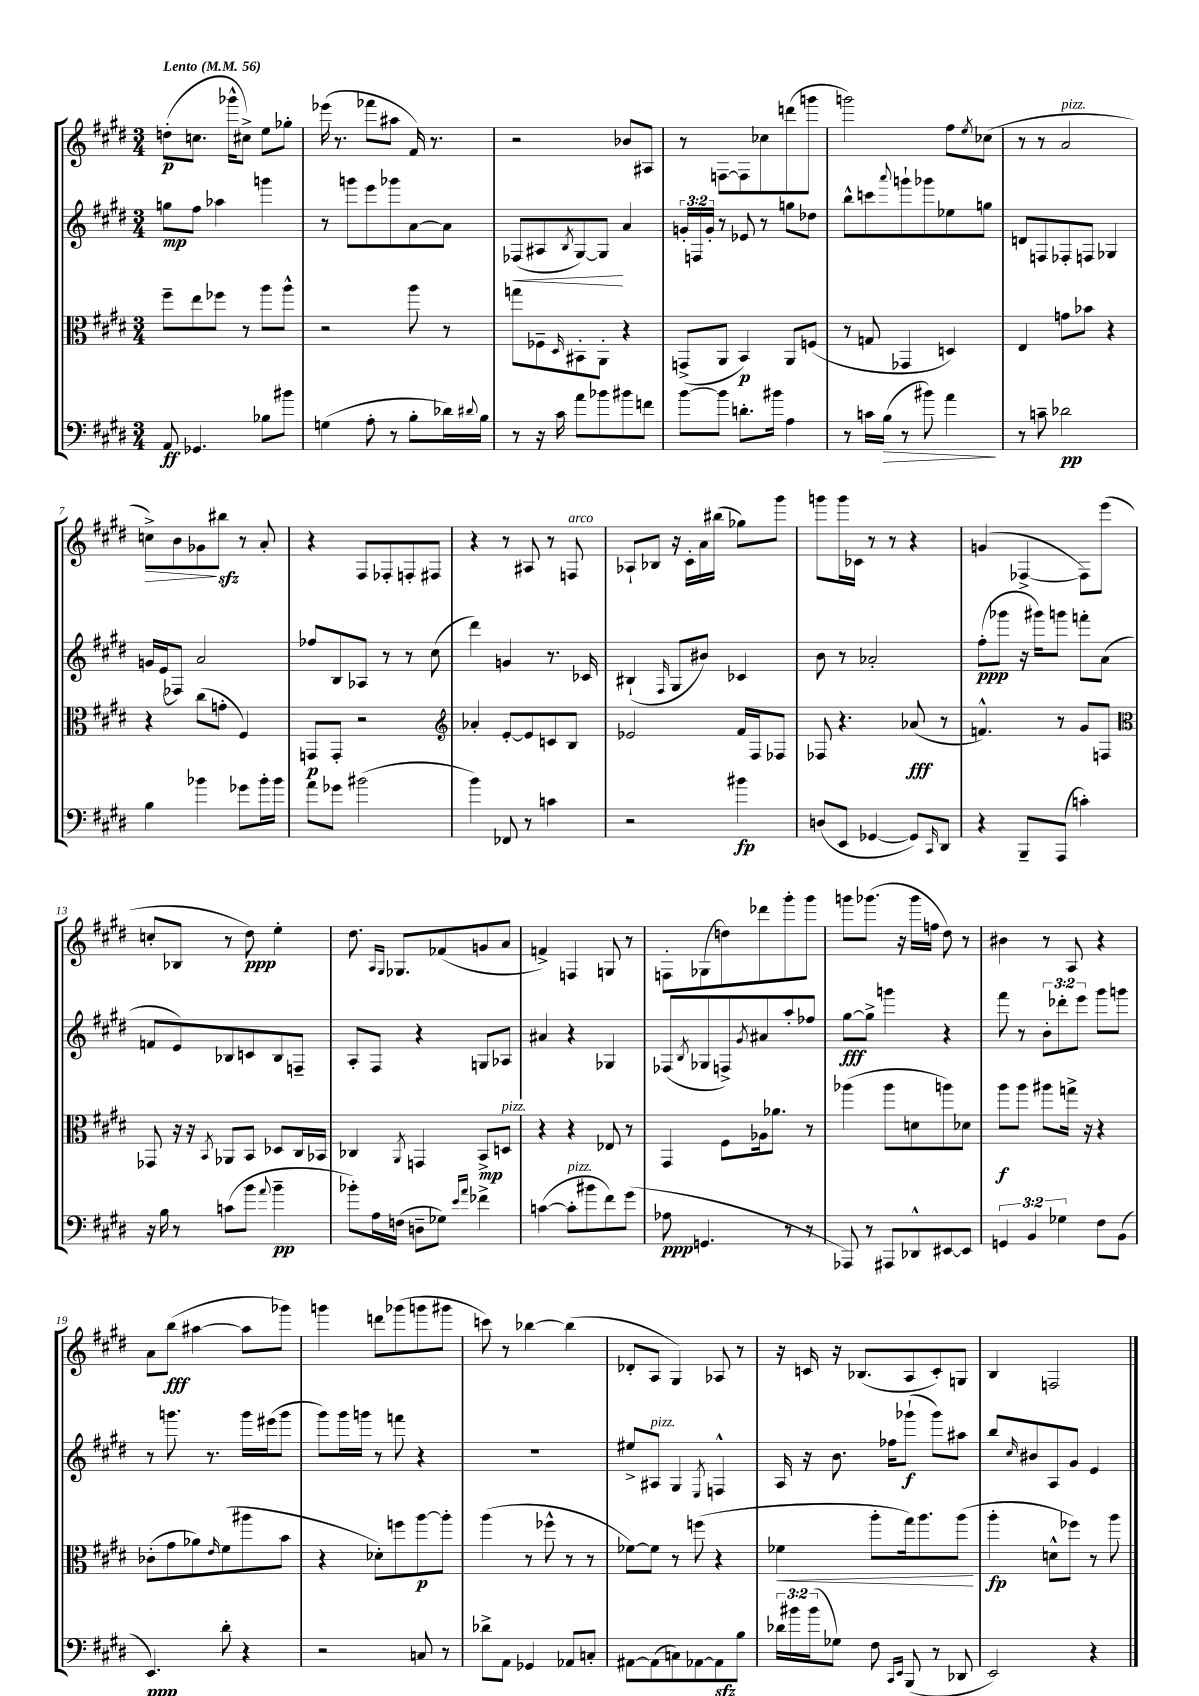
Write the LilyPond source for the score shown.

<<
\new StaffGroup <<
\new Staff = "s0" {
    \clef treble \key e \major \numericTimeSignature \time 3/4 \tempo "Lento" 4 = 56
    d''8-.\p( c''8. ges'''16-^ cis''8->) e''8 ges''8-. |
    ees'''16( r8. fes'''8 ais''8 fis'16) r8. |
    r2 bes'8 ais8 |
    r8 f8~ f8 ces''8 d'''8( g'''8 |
    g'''2) fis''8 \acciaccatura { e''8 } ces''8( |
    r8 r8 a'2^\markup { \italic "pizz." } |
    c''8->\>) b'8 ges'8\! bis''8\sfz r8 a'8-. |
    r4 fis8 fes8-. f8-. fis8 |
    r4 r8 ais8 r8 f8^\markup { \italic "arco" } |
    aes8-! bes8 r16 cis'16-. a'16 bis''16( ges''8) gis'''8 |
    g'''8 g'''16 ces'16 r8 r8 r4 |
    g'4( fes4~-> fes8) e'''8( |
    c''8-. bes8 r8 dis''8\ppp) e''4-. |
    dis''8. \grace { a16 gis16 } ges8. fes'8( g'8 a'8 |
    f'4->) f4 g8 r8 |
    f8-. ges8( d''8) des'''8 gis'''8-. gis'''8 |
    g'''8 ges'''8.( r16 ges'''16 f''16 dis''8) r8 |
    bis'4 r8 a8 r4 |
    a'8 b''8\fff( ais''4~ ais''8 ges'''8) |
    g'''4 d'''8 ges'''8( g'''8 gis'''8 |
    c'''8) r8 bes''4~ bes''4( |
    des'8-. a8 gis4) aes8 r8 |
    r16 c'16 r16 bes8.( a8 c'8-.) g8 |
    b4 f2 \bar "|." |
}
\new Staff = "s1" {
    \clef treble \key e \major \numericTimeSignature \time 3/4 \override Staff.TupletNumber.text = #tuplet-number::calc-fraction-text
    g''8\mp fis''8 aes''4 g'''4 |
    r8 g'''8 e'''8 ges'''8 a'8~ a'8 |
    fes8\<( ais8 \acciaccatura { b8 } gis8~) gis8\! a'4 |
    \tuplet 3/2 { g'16-. f16 g'16-. } r8 ees'8 r8 g''8 des''8 |
    b''8-^ c'''8 \appoggiatura { a'''8 } g'''8-! ges'''8 ees''8 g''8 |
    d'8 f8 fes8-. f8 ges4 |
    g'16 e'16( fes8) a'2 |
    fes''8 b8 aes8 r8 r8 cis''8( |
    dis'''4) g'4 r8. ces'16 |
    bis4-!( \grace { fis16 } gis8 bis'8) ces'4 |
    b'8 r8 aes'2-. |
    fis''8-.\ppp( ges'''8 r16 gis'''16) g'''8 f'''8-. a'8( |
    f'8 e'8) bes8 c'8 bes8 f8-- |
    a8-. fis8 r4 g8 aes8 |
    ais'4 r4 ges4 |
    fes8( \acciaccatura { b8 } ges8 f8->) \acciaccatura { gis'8 } ais'8 a''8-. fes''8 |
    gis''8~\fff gis''8-> g'''4 r4 |
    fis'''8 r8 \tuplet 3/2 { b'8-. des'''8-. e'''8 } gis'''8 g'''8 |
    r8 g'''8. r8. g'''16 eis'''16( g'''8 |
    gis'''8) gis'''16 g'''16 r8 f'''8 r4 |
    R2. |
    eis''8-> ais8^\markup { \italic "pizz." } gis4 \acciaccatura { e8 } f4-^ |
    a16 r16 b'8. fes''16 ges'''8-!\f( ges'''8) ais''8 |
    b''8 \grace { cis''16 } bis'8 a8 gis'8 e'4 \bar "|." |
}
\new Staff = "s2" {
    \clef alto \key e \major \numericTimeSignature \time 3/4
    fis''8-- e''8 fes''8 r8 a''8 a''8-^ |
    r2 a''8 r8 |
    g''8 fes8-- \grace { dis16 } bis,8-. a,8-. r4 |
    g,8->( a,8 b,4\p) a,8 f8( |
    r8 g8 ges,4 d4) |
    e4 g'8 bes'8 r4 |
    r4 cis''8( g'8-. fis4) |
    g,8\p g,8-. r2 |
    \clef treble aes'4-. e'8~-. e'8 c'8 b8 |
    ees'2 fis'16 fis16 fes8 |
    fes8 r4. aes'8\fff( r8 |
    f'4.-^) r8 gis'8 f8 |
    \clef alto ges,8 r16 r16 \acciaccatura { b,8 } aes,8 b,8 des8 cis16 bes,16 |
    ces4 \acciaccatura { a,8 } g,4 b,8->\mp d8^\markup { \italic "pizz." } |
    r4 r4 ees8 r8 |
    gis,4 fis8 aes16 aes'8. r8 |
    aes''4( aes''8 d'8 a''8) des'8 |
    a''8\f a''8 ais''8 g''16-> r16 r4 |
    ces'8-.( gis'8 aes'8) \grace { e'16 } fis'8( ais''8 b'8 |
    r4 des'8-.) f''8 a''8~\p a''8-. |
    a''4( r8 fes''8-^ r8 r8 |
    fes'8~) fes'8 r8 f''8( r4 |
    fes'4\< a''8-. gis''16) a''8. a''8\!( |
    a''4-.\fp d'8-^ fes''8) r8 a''8 \bar "|." |
}
\new Staff = "s3" {
    \clef bass \key e \major \numericTimeSignature \time 3/4 \override Staff.TupletNumber.text = #tuplet-number::calc-fraction-text
    a,8\ff ges,4. bes8 bis'8 |
    g4( a8-. r8 b8-. des'16) \appoggiatura { dis'8 } b16 |
    r8 r16 cis'16 a'8 bes'8 bis'8 f'8 |
    b'8~ b'8 d'8.-. bis'16 a4 |
    r8 c'16 b16\>( r8 bis'8) a'4\! |
    r8 c'8-- des'2\pp |
    b4 bes'4 ges'8 bes'16-. bes'16 |
    a'8 ges'8 bis'2( |
    b'4) fes,8 r8 c'4 |
    r2 bis'4\fp |
    d8( e,8 ges,4~ ges,8) \grace { cis,16 } dis,8 |
    r4 b,,8-- a,,8( c'4-.) |
    r16 b16 r8 c'8( b'8 \appoggiatura { a'8 } b'4--\pp |
    bes'8-.) a16 f16( d8-- ges8) \grace { e'16 a'16 } fes'4-> |
    c'4~( c'8-.^\markup { \italic "pizz." } bis'8 fis'8) gis'8( |
    aes8\ppp g,4. r8 r8 |
    aes,,8) r8 ais,,8 des,8-^ eis,8~ eis,8 |
    \tuplet 3/2 { g,4 b,4 ges4 } fis8 b,8( |
    e,4.\ppp) dis'8-. r4 |
    r2 c8 r8 |
    des'8-> a,8 ges,4 aes,8 c8-. |
    ais,8~ ais,8( c8) aes,8~ aes,8\sfz b8 |
    \tuplet 3/2 { des'16 bis'16 bis'16( } ges8) fis8 \grace { cis,16 e,16 } b,,8( r8 des,8 |
    e,2) r4 \bar "|." |
}
>>
>>
